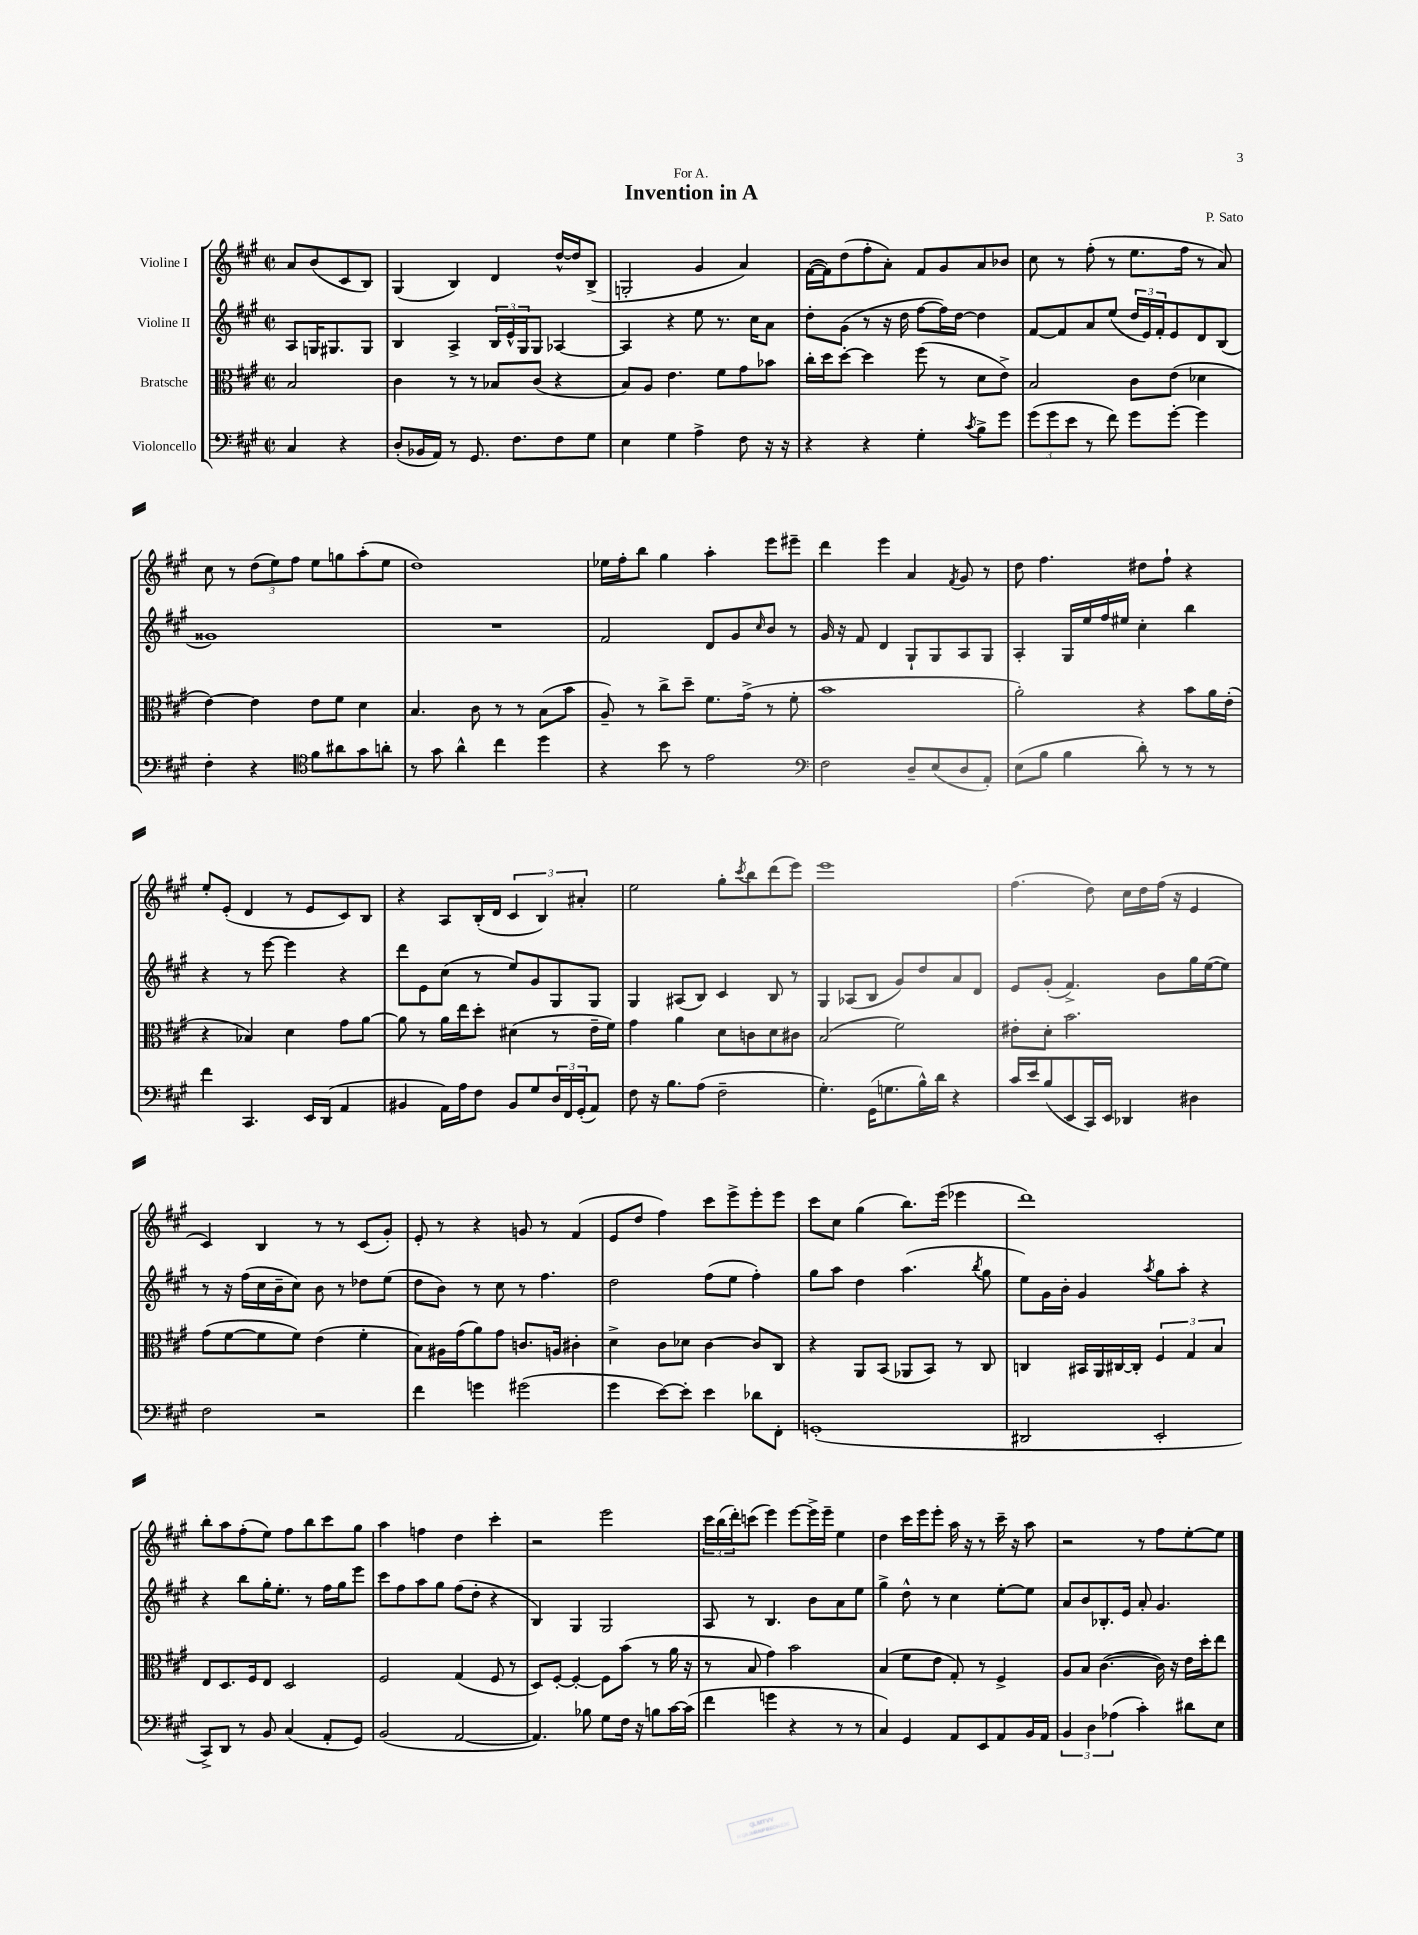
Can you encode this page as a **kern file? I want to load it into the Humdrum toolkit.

**kern	**kern	**kern	**kern
*staff4	*staff3	*staff2	*staff1
*clefF4	*clefC3	*clefG2	*clefG2
*k[f#c#g#]	*k[f#c#g#]	*k[f#c#g#]	*k[f#c#g#]
*M2/2	*M2/2	*M2/2	*M2/2
*met(c|)	*met(c|)	*met(c|)	*met(c|)
4C#	2B	8A	8a
.	.	16G	(8b
.	.	8.G#	.
4r	.	.	8c#
.	.	8G#	8B)
=	=	=	=
(8D'	4c#	4B	(4G#
16BB-	.	.	.
16AA)	.	.	.
8r	8r	4A^	4B)
8.GG#	8r	.	.
.	8B-	24B	4d
.	.	24e^^	.
8.F#	.	.	.
.	.	24G#	.
.	(8c#	8G#	.
8F#	4r	[4A-	[16dd^^
.	.	.	16dd]
8G#	.	.	(8B^
=	=	=	=
4E	8B)	4A-]	2G'
.	8A	.	.
4G#	4.e	4r	.
4A^	.	8ee	4g#
.	8f#	8.r	.
8F#	8g#	.	4a)
.	.	16cc#	.
16r	8b-	8a	.
16r	.	.	.
=	=	=	=
4r	16cc#'	8dd'	([16f#
.	16dd	.	16f#])
.	[8dd'	(8g#	(8dd
4r	4dd]	8r	8ff#'
.	.	16r	8a')
.	.	16dd	.
4G#'	(8ff#	[8ff#	8f#
.	8r	16ff#])	8g#
.	.	[16dd	.
8qc#	.	.	.
8B^	8d	4dd]	8a
8g#	8e^)	.	8b-
=	=	=	=
(12g#	2B	[8f#	8cc#
12g#	.	.	.
.	.	8f#]	8r
12e	.	.	.
8r	.	8a	(8ff#'
8f#)	.	(8ee	8r
8g#	8c#	24dd	8.ee
.	.	24e)	.
.	.	24f#'	.
[8g#'	(8e	8e	.
.	.	.	16ff#
4g#]	4d-	8d	8r
.	.	(8B	8a)
=	=	=	=
4F#'	[4e)	1g##)	8cc#
.	.	.	8r
4r	4e]	.	(12dd
.	.	.	12ee)
.	.	.	12ff#
*clefC4	*	*	*
8f#	8e	.	8ee
8a#	8f#	.	8gg
8g#	4d	.	(8aa'
8a'	.	.	8ee
=	=	=	=
8r	4.B	1r	1dd)
8g#	.	.	.
4a^^	.	.	.
.	8c#	.	.
4cc#	8r	.	.
.	8r	.	.
4dd	(8B	.	.
.	8b	.	.
=	=	=	=
4r	8A~)	2f#	16ee-
.	.	.	16ff#'
.	8r	.	8bb
8b	8cc#^	.	4gg#
8r	8dd~	.	.
2e	8.f#	8d	4aa'
.	.	8g#	.
.	(16g#^	.	.
.	.	16qqcc#	.
.	8r	8b	8eee
.	8f#'	8r	8eee#~
=	=	=	=
*clefF4	*	*	*
2F#	1b	16g#	4ddd
.	.	16r	.
.	.	8f#	.
.	.	4d	4eee
8D~	.	8G#`	4a
(8E	.	8G#	.
.	.	.	8qf#
8D	.	8A	8g#
8AA')	.	8G#	8r
=	=	=	=
(8E	2a')	4A'	8dd
8B	.	.	4.ff#
4B	.	16G#	.
.	.	16ee	.
.	.	16ff#	.
.	.	16ee#	.
8d')	4r	4cc#'	8dd#
8r	.	.	8ff#`
8r	8b	4bb	4r
8r	16a	.	.
.	(16e'	.	.
=	=	=	=
4f#	4r	4r	8ee'
.	.	.	(8e'
4.CC#	4B-)	8r	4d
.	.	[8eee	.
.	4d	4eee]	8r
16EE	.	.	8e
(16DD	.	.	.
4AA	8g#	4r	8c#)
.	[8a	.	8B
=	=	=	=
4BB#	8a]	8ddd	4r
.	8r	8e	.
16AA)	16a	(8cc#	8A
16A	16ee	.	.
8F#	8dd'	8r	(16B'
.	.	.	16d
8BB#	(4d#	8ee)	6c#
8G#	.	8g#	.
.	.	.	6B)
24D	8r	8G#	.
24FF#	.	.	.
(24GG#'	.	.	6a#'
8AA)	16e~	8G#	.
.	16f#)	.	.
=	=	=	=
8F#	4g#	4G#	2ee
16r	.	.	.
8.B	.	.	.
.	4a	(8A#	.
(8A	.	8B)	.
2F#~	8d	4c#	8gg#'
.	.	.	8qccc#
.	8c	.	8bb
.	8d	8B	(8ddd
.	8c#	8r	8eee)
=	=	=	=
4.G#')	(2B	4G#	1eee
.	.	(8A-	.
(16GG#	.	8B	.
8.G	.	.	.
.	2f#)	8g#)	.
16B^^)	.	8dd	.
16d	.	.	.
4r	.	8a	.
.	.	8d	.
=	=	=	=
16c#	8e#'	8e	(4.ff#
16e	.	.	.
(8B	8d'	(8g#'	.
8EE	2.b	4.f#^)	.
16CC#)	.	.	8dd)
16EE	.	.	.
4DD-	.	.	16cc#
.	.	.	16dd
.	.	8b	(16ff#
.	.	.	16r
4D#	.	16gg#	4e
.	.	([16ee	.
.	.	8ee])	.
=	=	=	=
2F#	(8g#	8r	4c#)
.	[8f#	16r	.
.	.	(16ff#	.
.	8f#]	16cc#	4B
.	.	16b~	.
.	8f#)	8cc#)	.
2r	(4e	8b	8r
.	.	8r	8r
.	4f#'	8dd-	(8c#
.	.	(8ee	8g#')
=	=	=	=
4f#	8B)	8dd	8e'
.	16A#	8b)	8r
.	(16g#	.	.
4g	8a)	8r	4r
.	8g#	8cc#	.
(2g#	8.c	8r	8g
.	.	4.ff#	8r
.	16A	.	.
.	4c#'	.	(4f#
=	=	=	=
4g#	4d^	2dd	8e
.	.	.	8dd
[8e)	8c#	.	4ff#)
8e']	8d-	.	.
4e	[4c#	(8ff#	8ccc#
.	.	8ee	8eee^
8d-	8c#]	4ff#')	8eee'
8FF#'	8C#	.	8eee
=	=	=	=
(1GG'	4r	8gg#	8ccc#
.	.	8aa	8cc#
.	8AA	4dd	(4gg#
.	(8BB	.	.
.	8AA-	(4.aa	8.bb)
.	8BB)	.	.
.	.	.	(16eee
.	8r	.	4eee-
.	.	8qbb	.
.	8C#	8gg#	.
=	=	=	=
2DD#	4C	8ee)	1ddd)
.	.	16g#	.
.	.	16b'	.
.	16BB#	4g#	.
.	16AA	.	.
.	[16C#	.	.
.	16C#']	.	.
.	.	8qaa	.
2EE'	6F#	8gg#	.
.	.	8aa'	.
.	6G#	.	.
.	.	4r	.
.	6B	.	.
=	=	=	=
8CC#^)	8E	4r	8bb'
8DD	8.D	.	8aa
8r	.	8bb	(8ff#'
.	16F#	.	.
8BB	8E	16gg#'	8ee)
.	.	8.ee'	.
(4C#	2D	.	8ff#
.	.	8r	8bb
8AA'	.	16ff#	8ccc#
.	.	16gg#	.
8GG#)	.	8eee	8gg#
=	=	=	=
(2BB	2F#	8ccc#	4aa
.	.	8ff#	.
.	.	8aa	4ff
.	.	8gg#	.
[2AA	(4G#	(8ff#	4dd
.	.	8dd'	.
.	8F#	4r	4ccc#'
.	8r	.	.
=	=	=	=
4.AA])	8D)	4B)	2r
.	[8F#'	.	.
.	4F#'_	4G#	.
8B-	.	.	.
8G#	8F#]	2G#	2eee
16F#	(8b	.	.
16r	.	.	.
8B	8r	.	.
[16c#	16a	.	.
(16c#]	16r	.	.
=	=	=	=
4f#	8r	8A	24ccc#
.	.	.	(24bb
.	.	.	24ddd')
.	8B	8r	(8ccc
4g	4g#)	4.B	4eee)
4r	2b	.	[8eee
.	.	8b	16eee^]
.	.	.	16eee~
8r	.	8a	4ee
8r	.	8ee	.
=	=	=	=
4C#)	(4B	4gg#^	4dd
4GG#	8f#	8dd^^	16ccc#
.	.	.	16eee
.	8e	8r	8eee'
8AA	8G#')	4cc#	16aa
.	.	.	16r
8EE	8r	.	8r
8AA	4F#^	[8ee'	16ccc#~
.	.	.	16r
16BB	.	8ee]	8aa
16AA	.	.	.
=	=	=	=
6BB	8A	8a	2r
.	8B	8b	.
6D	.	.	.
.	([4.c#	8.B-'	.
(6A-	.	.	.
.	.	16e	.
4c#')	.	8a'	8r
.	16c#])	4.g#	8ff#
.	16r	.	.
8d#	16e	.	[8ee'
.	16dd'	.	.
8E	8ee	.	8ee]
==	==	==	==
*-	*-	*-	*-
